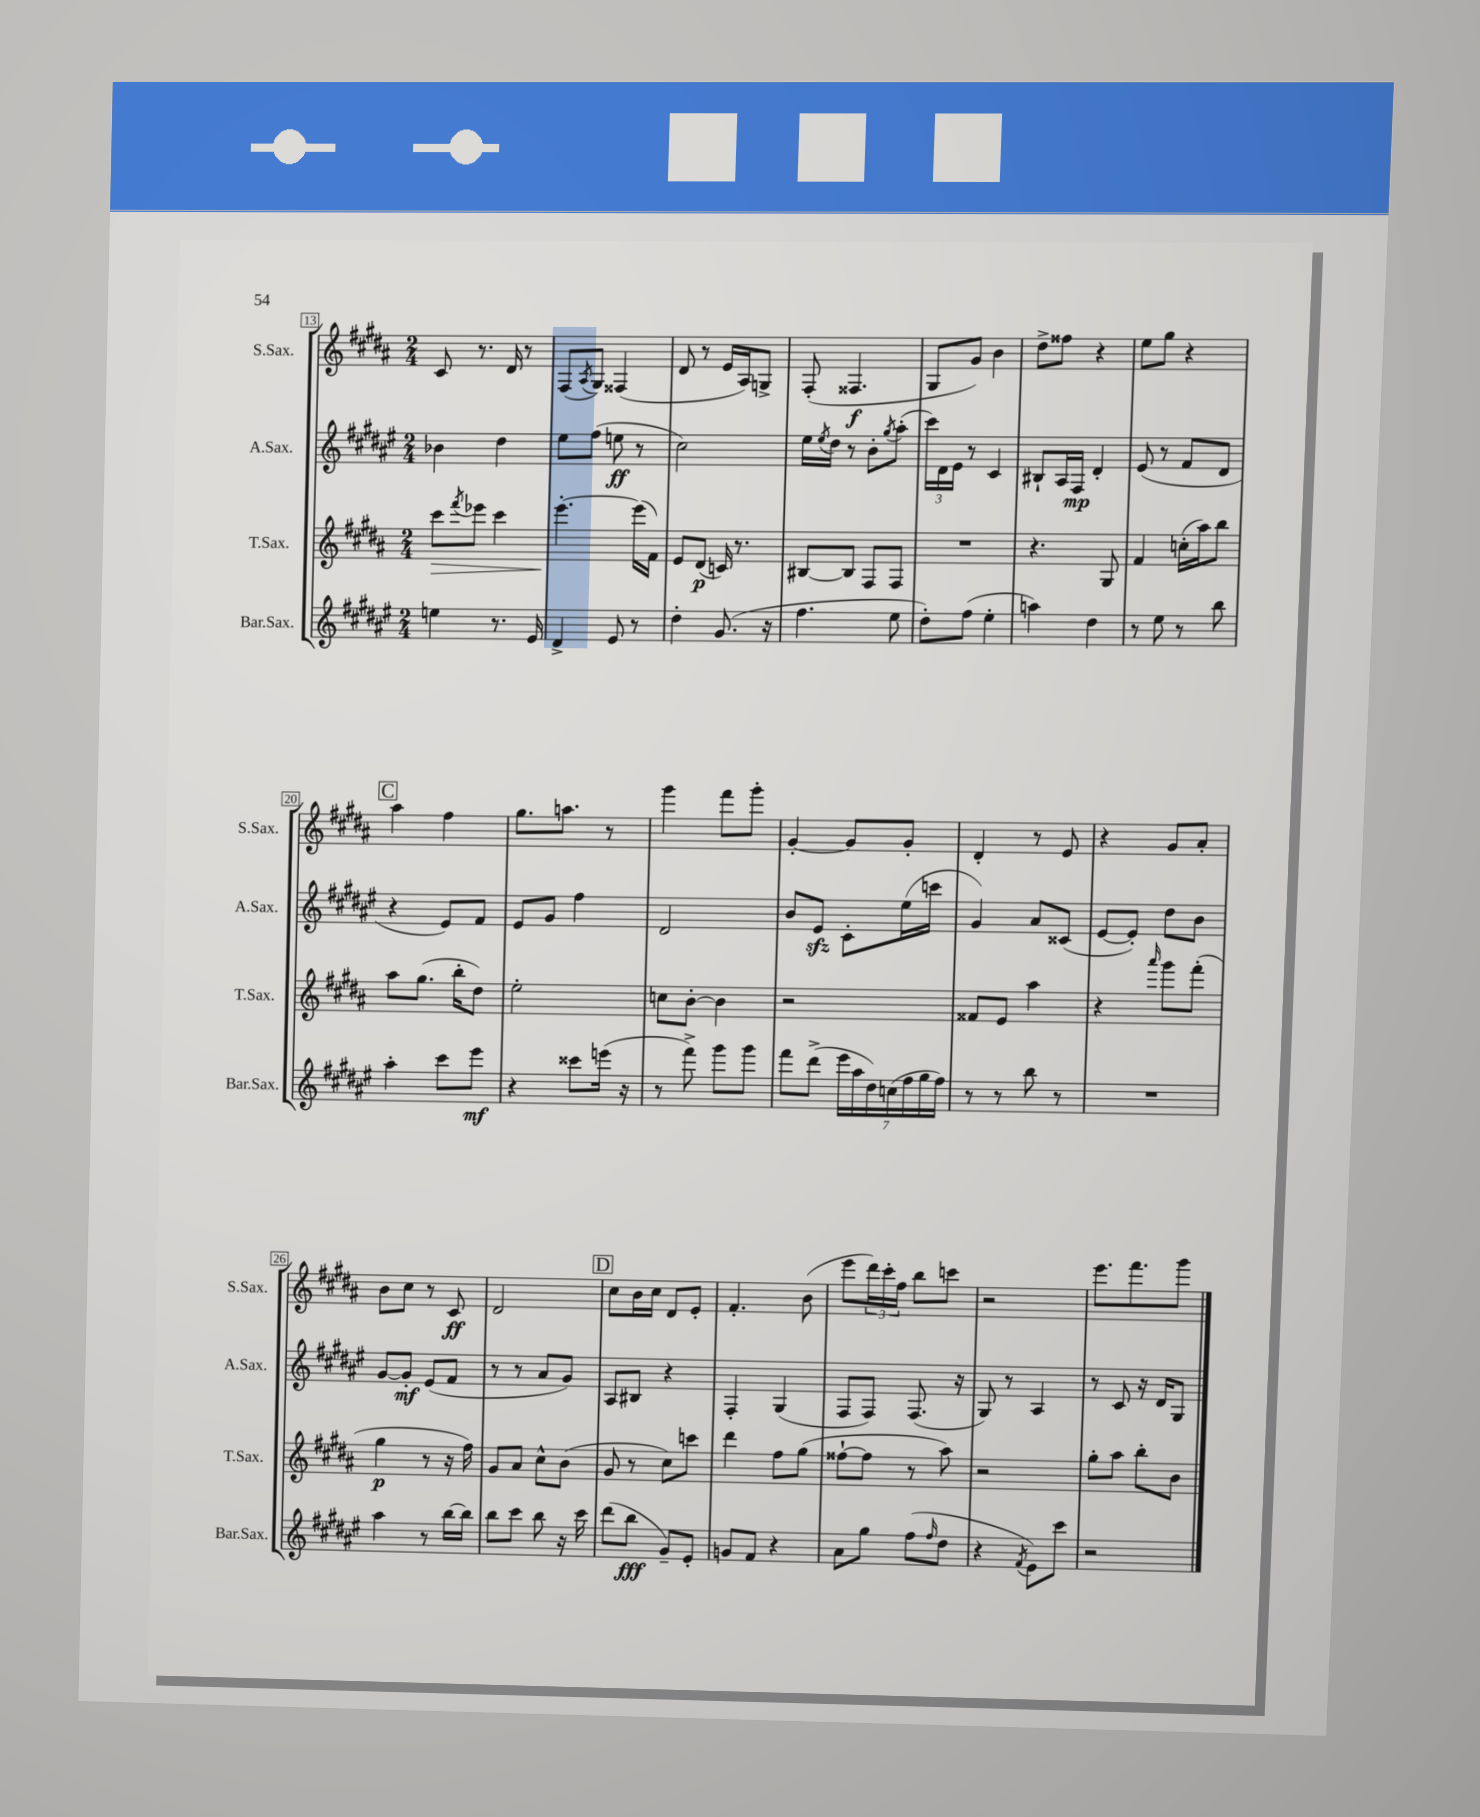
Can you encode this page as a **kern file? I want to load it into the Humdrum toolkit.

**kern	**dynam	**kern	**dynam	**kern	**dynam	**kern	**dynam
*part4	*part4	*part3	*part3	*part2	*part2	*part1	*part1
*staff4	*staff4	*staff3	*staff3	*staff2	*staff2	*staff1	*staff1
*I"Bar.Sax.	*	*I"T.Sax.	*	*I"A.Sax.	*	*I"S.Sax.	*
*I'Bar.Sax.	*	*I'T.Sax.	*	*I'A.Sax.	*	*I'S.Sax.	*
*clefG2	*	*clefG2	*	*clefG2	*	*clefG2	*
*k[f#c#g#d#a#e#]	*	*k[f#c#g#d#a#]	*	*k[f#c#g#d#a#e#]	*	*k[f#c#g#d#a#]	*
*M2/4	*	*M2/4	*	*M2/4	*	*M2/4	*
=13	=13	=13	=13	=13	=13	=13	=13
!	!	!	!LO:HP:b	!	!	!	!
4een\	.	8ccc#\L	>	4b-X\	.	8c#/	.
.	.	8qfff#/	.	.	.	.	.
.	.	8eee-X\J	.	.	.	8.r	.
8.r	.	4ccc#\	.	4dd#\	.	.	.
.	.	.	.	.	.	16d#/	.
.	.	.	.	.	.	8r	.
16e#/	.	.	.	.	.	.	.
=14	=14	=14	=14	=14	=14	=14	=14
4d#^/	.	[4.eee'\	.	8ee#\L	.	(8F#/L	.
.	.	.	.	.	.	8qA#/	.
.	.	.	.	(8ff#\J	.	8G#/J)	.
8e#/	.	.	.	8een\	ff	(4F##X/	.
8r	.	(16eee\LL]	]	8r	.	.	.
.	.	16f#\JJ)	.	.	.	.	.
=15	=15	=15	=15	=15	=15	=15	=15
4dd#'\	.	8e/L	.	2cc#\)	.	8d#/	.
.	.	(8d#/J	p	.	.	8r	.
(8.g#/	.	16cn/)	.	.	.	16e/LL	.
.	.	8.r	.	.	.	16A#/J)	.
.	.	.	.	.	.	8Gn^/J	.
16r	.	.	.	.	.	.	.
=16	=16	=16	=16	=16	=16	=16	=16
4.ff#\	.	[8B#X/L	.	16ee#\LL	.	(8F#'/	.
.	.	.	.	8qee#/	.	.	.
.	.	.	.	16dd#\JJ	.	.	.
.	.	8B#/J]	.	8r	.	4.F##X/	f
.	.	8F#/L	.	8b'\L	.	.	.
.	.	.	.	8qgg#/	.	.	.
8ee#\	.	8F#/J	.	(8aa#'\J	.	.	.
=17	=17	=17	=17	=17	=17	=17	=17
8dd#'\L)	.	2r	.	24ccc#\LL)	.	8G#/L	.
.	.	.	.	24d#\	.	.	.
.	.	.	.	24e#\JJ	.	.	.
(8ff#\J	.	.	.	8r	.	8g#/J)	.
4ee#'\	.	.	.	4c#/	.	4b\	.
=18	=18	=18	=18	=18	=18	=18	=18
4aan\)	.	4.r	.	8B#X`/L	.	8dd#^\L	.
.	.	.	.	16A#/L	.	8ff##X\J	.
.	.	.	.	16F#/JJ	mp	.	.
4dd#\	.	.	.	4d#'/	.	4r	.
.	.	8G#/	.	.	.	.	.
=19	=19	=19	=19	=19	=19	=19	=19
8r	.	4f#/	.	(8e#/	.	8ee\L	.
8ee#\	.	.	.	8r	.	8gg#\J	.
8r	.	(16ccn'\LL	.	8f#/L	.	4r	.
.	.	16aa#\J)	.	.	.	.	.
8bb\	.	8bb\J	.	8d#/J	.	.	.
!!LO:LB:g=z
!!LO:REH:place=s1:t=C
=20	=20	=20	=20	=20	=20	=20	=20
4aa#'\	.	8aa#\L	.	4r	.	4aa#\	.
.	.	(8.gg#\J	.	.	.	.	.
8ccc#\L	.	.	.	8e#/L)	.	4ff#\	.
.	.	16bb'\KL	.	.	.	.	.
8eee#\J	mf	8dd#\J)	.	8f#/J	.	.	.
=21	=21	=21	=21	=21	=21	=21	=21
4r	.	2ee'\	.	8e#/L	.	8.gg#\L	.
.	.	.	.	8g#/J	.	.	.
.	.	.	.	.	.	8.aan\J	.
8ccc##X\L	.	.	.	4ff#\	.	.	.
(16eeen\Jk	.	.	.	.	.	8r	.
16r	.	.	.	.	.	.	.
=22	=22	=22	=22	=22	=22	=22	=22
8r	.	8ccn\L	.	2d#/	.	4ggg#\	.
8fff#^\)	.	[8b'\J	.	.	.	.	.
8ggg#\L	.	4b\]	.	.	.	8fff#\L	.
8ggg#\J	.	.	.	.	.	8ggg#'\J	.
=23	=23	=23	=23	=23	=23	=23	=23
8fff#\L	.	2r	.	8b/L	.	[4g#'/	.
(8ddd#^\J	.	.	.	8e#zz/J	.	.	.
28eee#\LL	.	.	.	8c#'\L	.	8g#/L]	.
28aa#\	.	.	.	.	.	.	.
28dd#\)	.	.	.	.	.	.	.
(28ccn\	.	.	.	.	.	.	.
.	.	.	.	(16ee#\L	.	8g#'/J	.
28ff#\	.	.	.	.	.	.	.
28gg#\	.	.	.	.	.	.	.
.	.	.	.	16cccn\JJ	.	.	.
28ff#\JJ)	.	.	.	.	.	.	.
=24	=24	=24	=24	=24	=24	=24	=24
8r	.	8f##X/L	.	4g#/)	.	4d#'/	.
8r	.	8e/J	.	.	.	.	.
8bb\	.	4aa#\	.	8a#/L	.	8r	.
8r	.	.	.	(8c##X/J	.	8e/	.
=25	=25	=25	=25	=25	=25	=25	=25
2r	.	4r	.	[8e#/L	.	4r	.
.	.	.	.	8e#'/J])	.	.	.
.	.	16qqaaa#/	.	.	.	.	.
.	.	8ggg#\L	.	8dd#\L	.	8g#/L	.
.	.	(8fff#'\J	.	8b\J	.	8a#'/J	.
!!LO:LB:g=z
=26	=26	=26	=26	=26	=26	=26	=26
4aa#\	.	4gg#\	p	[8g#/L	.	8b\L	.
.	.	.	.	8g#'/J]	mf	8cc#\J	.
8r	.	8r	.	(8e#/L	.	8r	.
[16bb\LL	.	16r	.	8f#/J	.	8c#/	ff
16bb\JJ]	.	16ff#\)	.	.	.	.	.
=27	=27	=27	=27	=27	=27	=27	=27
8bb\L	.	8g#/L	.	8r	.	2d#/	.
8ccc#\J	.	8a#/J	.	8r	.	.	.
8bb\	.	8cc#^^\L	.	8a#/L	.	.	.
16r	.	(8b\J	.	8g#/J)	.	.	.
16ccc#\	.	.	.	.	.	.	.
!!LO:REH:place=s1:t=D
=28	=28	=28	=28	=28	=28	=28	=28
(8ddd#\L	.	8g#/	.	8A#/L	.	8cc#\L	.
8bb\J	fff	8r	.	8B#X/J	.	16b\L	.
.	.	.	.	.	.	16cc#\JJ	.
8g#~/L)	.	8cc#\L)	.	4r	.	8d#/L	.
8e#'/J	.	8cccn\J	.	.	.	8e'/J	.
=29	=29	=29	=29	=29	=29	=29	=29
8gn/L	.	4ddd#\	.	4F#'/	.	4.f#'/	.
8f#/J	.	.	.	.	.	.	.
4r	.	8ff#\L	.	(4G#/	.	.	.
.	.	(8gg#\J	.	.	.	(8b\	.
=30	=30	=30	=30	=30	=30	=30	=30
8a#\L	.	[8ff##X`\L	.	8F#/L	.	8eee\L	.
8gg#\J	.	8ff##\J]	.	8F#/J)	.	24ddd#\L)	.
.	.	.	.	.	.	24ccc#'\	.
.	.	.	.	.	.	24ff#\JJ	.
(8ff#\L	.	8r	.	(8.F#/	.	8bb\L	.
16qqff#/	.	.	.	.	.	.	.
8dd#\J	.	8aa#\)	.	.	.	8cccn\J	.
.	.	.	.	16r	.	.	.
=31	=31	=31	=31	=31	=31	=31	=31
4r	.	2r	.	8G#/)	.	2r	.
.	.	.	.	8r	.	.	.
8qf#/	.	.	.	.	.	.	.
8e#\L)	.	.	.	4A#/	.	.	.
8ccc#\J	.	.	.	.	.	.	.
=32	=32	=32	=32	=32	=32	=32	=32
2r	.	8gg#'\L	.	8r	.	8.eee\L	.
.	.	8aa#\J	.	8c#/	.	.	.
.	.	.	.	.	.	8.fff#\	.
.	.	8bb'\L	.	16r	.	.	.
.	.	.	.	16d#/KL	.	.	.
.	.	8b\J	.	8G#/J	.	8ggg#\J	.
==	==	==	==	==	==	==	==
*-	*-	*-	*-	*-	*-	*-	*-
